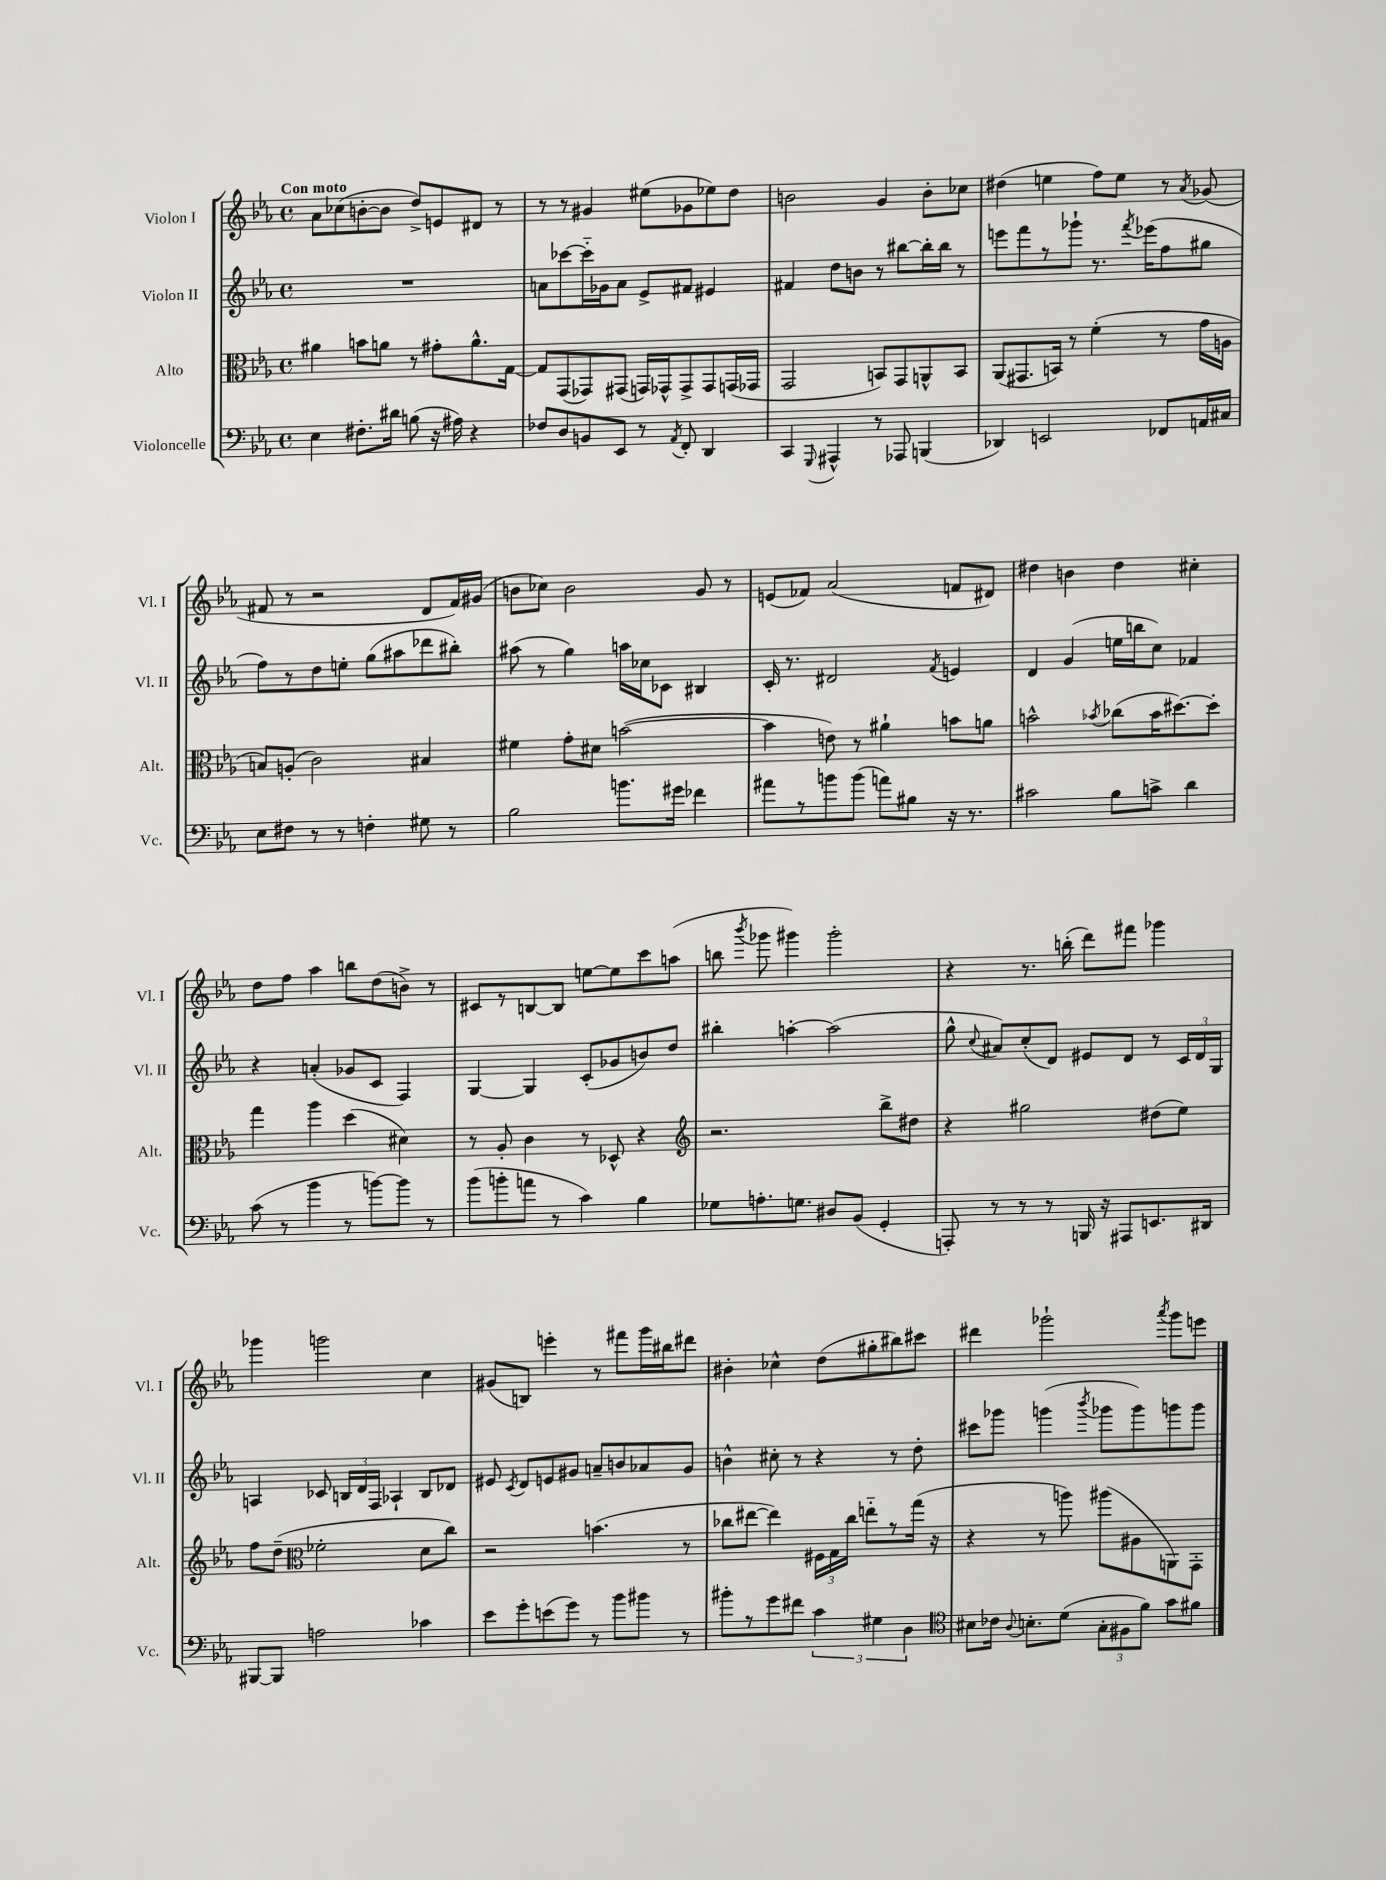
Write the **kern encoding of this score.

**kern	**kern	**kern	**kern
*part4	*part3	*part2	*part1
*staff4	*staff3	*staff2	*staff1
*I"Violoncelle	*I"Alto	*I"Violon II	*I"Violon I
*I'Vc.	*I'Alt.	*I'Vl. II	*I'Vl. I
*clefF4	*clefC3	*clefG2	*clefG2
*k[b-e-a-]	*k[b-e-a-]	*k[b-e-a-]	*k[b-e-a-]
*M4/4	*M4/4	*M4/4	*M4/4
*met(c)	*met(c)	*met(c)	*met(c)
=1	=1	=1	=1
!	!	!	!LO:TX:a:B:t=Con moto
4E-\	4a#X\	1r	8a-\L
.	.	.	(8cc-X\
8.F#X'\L	8bn\L	.	[8bn'\
.	8an\J	.	8b\J]
16d#X\Jk	.	.	.
(8Bn\	8r	.	8dd^/L)
16r	8g#X'\L	.	8en/
16A#X\)	.	.	.
4r	8.a^^\	.	8d#X/J
.	.	.	8r
.	[16G\Jk	.	.
=2	=2	=2	=2
8F-X/L	8G/L]	8an\L	8r
8D/	(8GG/	[8ccc-X\	8r
8BBn/	8GG-X/)	16ccc-\L]	4g#X/
.	.	16g-X\J	.
8EE-/J	(8GG#X/J	8a\J	.
8r	16GGn/LL)	8e-^/L	(8ee#X\L
.	16GG-X^^/J	.	.
8qAA-/	.	.	.
8FF'/	8GG-^/	8f#X/J	8g-X\
4DD/	8GG-/	4e#X/	8ee-X\)
.	(16GGn/L	.	8dd\J
.	16GG-X/JJ	.	.
=3	=3	=3	=3
4CC/	2GG/	4f#X/	2bn\
8qqGGG/	.	.	.
4AAA#X^^/	.	8dd\L	.
.	.	8bn\J	.
8r	8BBn/L)	8r	4g/
8AAA-X/	8GG/	[8bb#X\L	.
(4BBBn/	8AAn^^/	16bb#'\L]	8b'\L
.	.	16bb#\JJ	.
.	8BB/J	8r	8cc-X\J
=4	=4	=4	=4
4DD-X/)	(8AA-/L	8eeen\L	(4dd#X\
.	8.GG#X/	8fff\	.
2EEn/	.	8r	4een\
.	16BBn/Jk)	.	.
.	8r	8ggg-X`\J	.
.	(4f'\	8.r	8ff\L)
.	.	.	8ee\J
.	.	8qfff/	.
.	.	(16eee-X\KL	.
8FF-X/L	8r	8ff\	8r
.	.	.	8qa-/
16AAn/L	16g\LL	8gg#X\J	(8g-X/
16C#X/JJ	16An\JJ	.	.
!!LO:LB:g=z
=5	=5	=5	=5
8E-\L	8Bn/L)	8ff\L)	8f#X/
8F#X\J	(8An'/J	8r	8r
8r	2c\)	8dd\	2r
8r	.	8een'\J	.
4Fn'\	.	(8gg\L	.
.	.	8aa#X\	.
8G#X\	4B#X/	8ddd-X\	8d/L
8r	.	8bb#X'\J)	16f#/L)
.	.	.	(16g#X/JJ
=6	=6	=6	=6
2B-\	4f#X\	(8aa#X\	8bn\L
.	.	8r	8cc-X\J)
.	8g'\L	4gg\)	2b\
.	8d#X\J	.	.
8.bn\L	([2bn\	16aan\LL	.
.	.	16cc-X\J	.
.	.	8c-X\J	.
16g#X\Jk	.	.	.
4f-X\	.	4B#X/	8g/
.	.	.	8r
=7	=7	=7	=7
8a#X\L	4b\]	16c'/	(8en/L
.	.	8.r	.
8r	.	.	8f-X/J)
8bn\	8en\)	2d#X/	(2a-/
(8b\J	8r	.	.
8an\L)	4a#X`\	.	.
8B#X\J	.	.	.
.	.	8qf/	.
16r	8bn\L	4en/	8fn/L
8.r	.	.	.
.	8an\J	.	8d#X/J)
=8	=8	=8	=8
2c#X\	2bn^^\	4d/	4dd#X\
.	.	(4g/	4bn\
.	8qb-X/	.	.
8B-\L	(8cc-X\L	16een\LL	4dd#\
.	.	16bbn\J	.
8cn^\J	16b-\K	8cc\J)	.
.	[8.dd#X\)	.	.
4d\	.	4f-X/	4cc#X'\
.	8dd#'\J]	.	.
!!LO:LB:g=z
=9	=9	=9	=9
(8c\	4gg\	4r	8dd\L
8r	.	.	8ff\J
4b-\	4aa-\	(4an'/	4aa-\
8r	(4dd\	8g-X/L	8bbn\L
[8bn\L)	.	8c/J	(8dd\
8b\J]	4d#X\)	4F/)	8bn^\J)
8r	.	.	8r
=10	=10	=10	=10
(8b-\L	8r	[4G/	8c#X/L
8bn'\	8A-'/	.	8r
8an\J	4c\	4G/]	[8Bn/
8r	.	.	8B/J]
4c\)	8r	(8c'/L	[8een\L
.	8D-X^^/	8g-X/	8ee\]
4B-\	4r	8bn/)	8ccc\
.	.	8dd/J	(8aan\J
=11	=11	=11	=11
*	*clefG2	*	*
8G-X\L	2.r	4bb#X'\	8bbn\
.	.	.	8qbbb-/
8.An'\	.	.	8ggg-X\
.	.	[4aan'\	4ggg#X\)
8.Gn\J	.	.	.
8D#X/L	.	(2aa\]	2ggg#'\
(8BB-/J	.	.	.
4GG'/	8bb-^\L	.	.
.	8dd#X\J	.	.
=12	=12	=12	=12
8AAAn'/)	4r	8gg^^\	4r
.	.	8qqcc/	.
8r	.	8a#X/L)	.
8r	2gg#X\	(8cc'/	8.r
8r	.	8d/J)	.
.	.	.	(16bbn'\
16BBBn/	.	8e#X/L	8ddd\L)
16r	.	.	.
8AAA#X/L	.	8d/J	8fff#X\J
8.EEn/	(8dd#X\L	8r	4ggg-X\
.	8ee-\J)	24c/LL	.
.	.	24d/	.
16DD#X/Jk	.	.	.
.	.	24G/JJ	.
!!LO:LB:g=z
=13	=13	=13	=13
[8BBB#X/L	8ff\L	4An/	4ggg-X\
8BBB#/J]	(8dd~\J	.	.
*	*clefC3	*	*
2An\	2f-X'\	8c-X/	2gggn\
.	.	24Bn/LL	.
.	.	24d/	.
.	.	24F/JJ	.
.	.	4A-X`/	.
4c-X\	8d\L	8B/L	4cc\
.	8cc\J)	8d-X/J	.
=14	=14	=14	=14
8e-\L	2r	8e#X/	(8g#X/L
.	.	8qc/	.
8g'\	.	8d/L	8Bn/J)
(8en\	.	8en/	4eeen'\
8g\J)	.	8g#X/J	.
8r	(4.bn\	8an~/L	8r
8b-\L	.	8bn/	8fff#X\L
8b#X\J	.	8a-X/	16ggg\L
.	.	.	16bb#X\J
8r	8r	8g#/J	8ddd#X\J
=15	=15	=15	=15
8b#X'\L	8cc-X\L	4bn^^\	4b#X'\
8r	[8ee#X\J	.	.
8g\	4ee#\])	8cc#X'\	4cc-X^^\
8f#X\J	.	8r	.
6c\	24F#X\LL	4r	(8dd\L
.	24G\	.	.
.	24cc-\JJ	.	.
.	8een\L	.	8gg#X'\
6G#X\	.	.	.
.	8r	8r	8bb#X\)
6D\	.	.	.
.	(16gg\Jk	8dd'\	8ccc#X\J
.	16r	.	.
=16	=16	=16	=16
*clefC4	*	*	*
8B#X\L	4r	8ccc#X\L	4ddd#X\
16c-X\Jk	.	8ggg-X\J	.
8qqA-/	.	.	.
8.Bn'\L	.	.	.
.	8r	(4gggn\	2ggg-X`\
(8d\J	8aan\)	.	.
.	.	8qbbb-/	.
12G'\L	(8aa#X\L	8ggg-X\L	.
12F#X\	.	.	.
.	8A#X\	8ggg-\)	.
12f\J)	.	.	.
.	.	.	8qaaa-/
8g\L	8AAn\)	8gggn\	8ggg-\L
8f#X\J	8GG'\J	8ggg\J	8eeen\J
==	==	==	==
*-	*-	*-	*-
